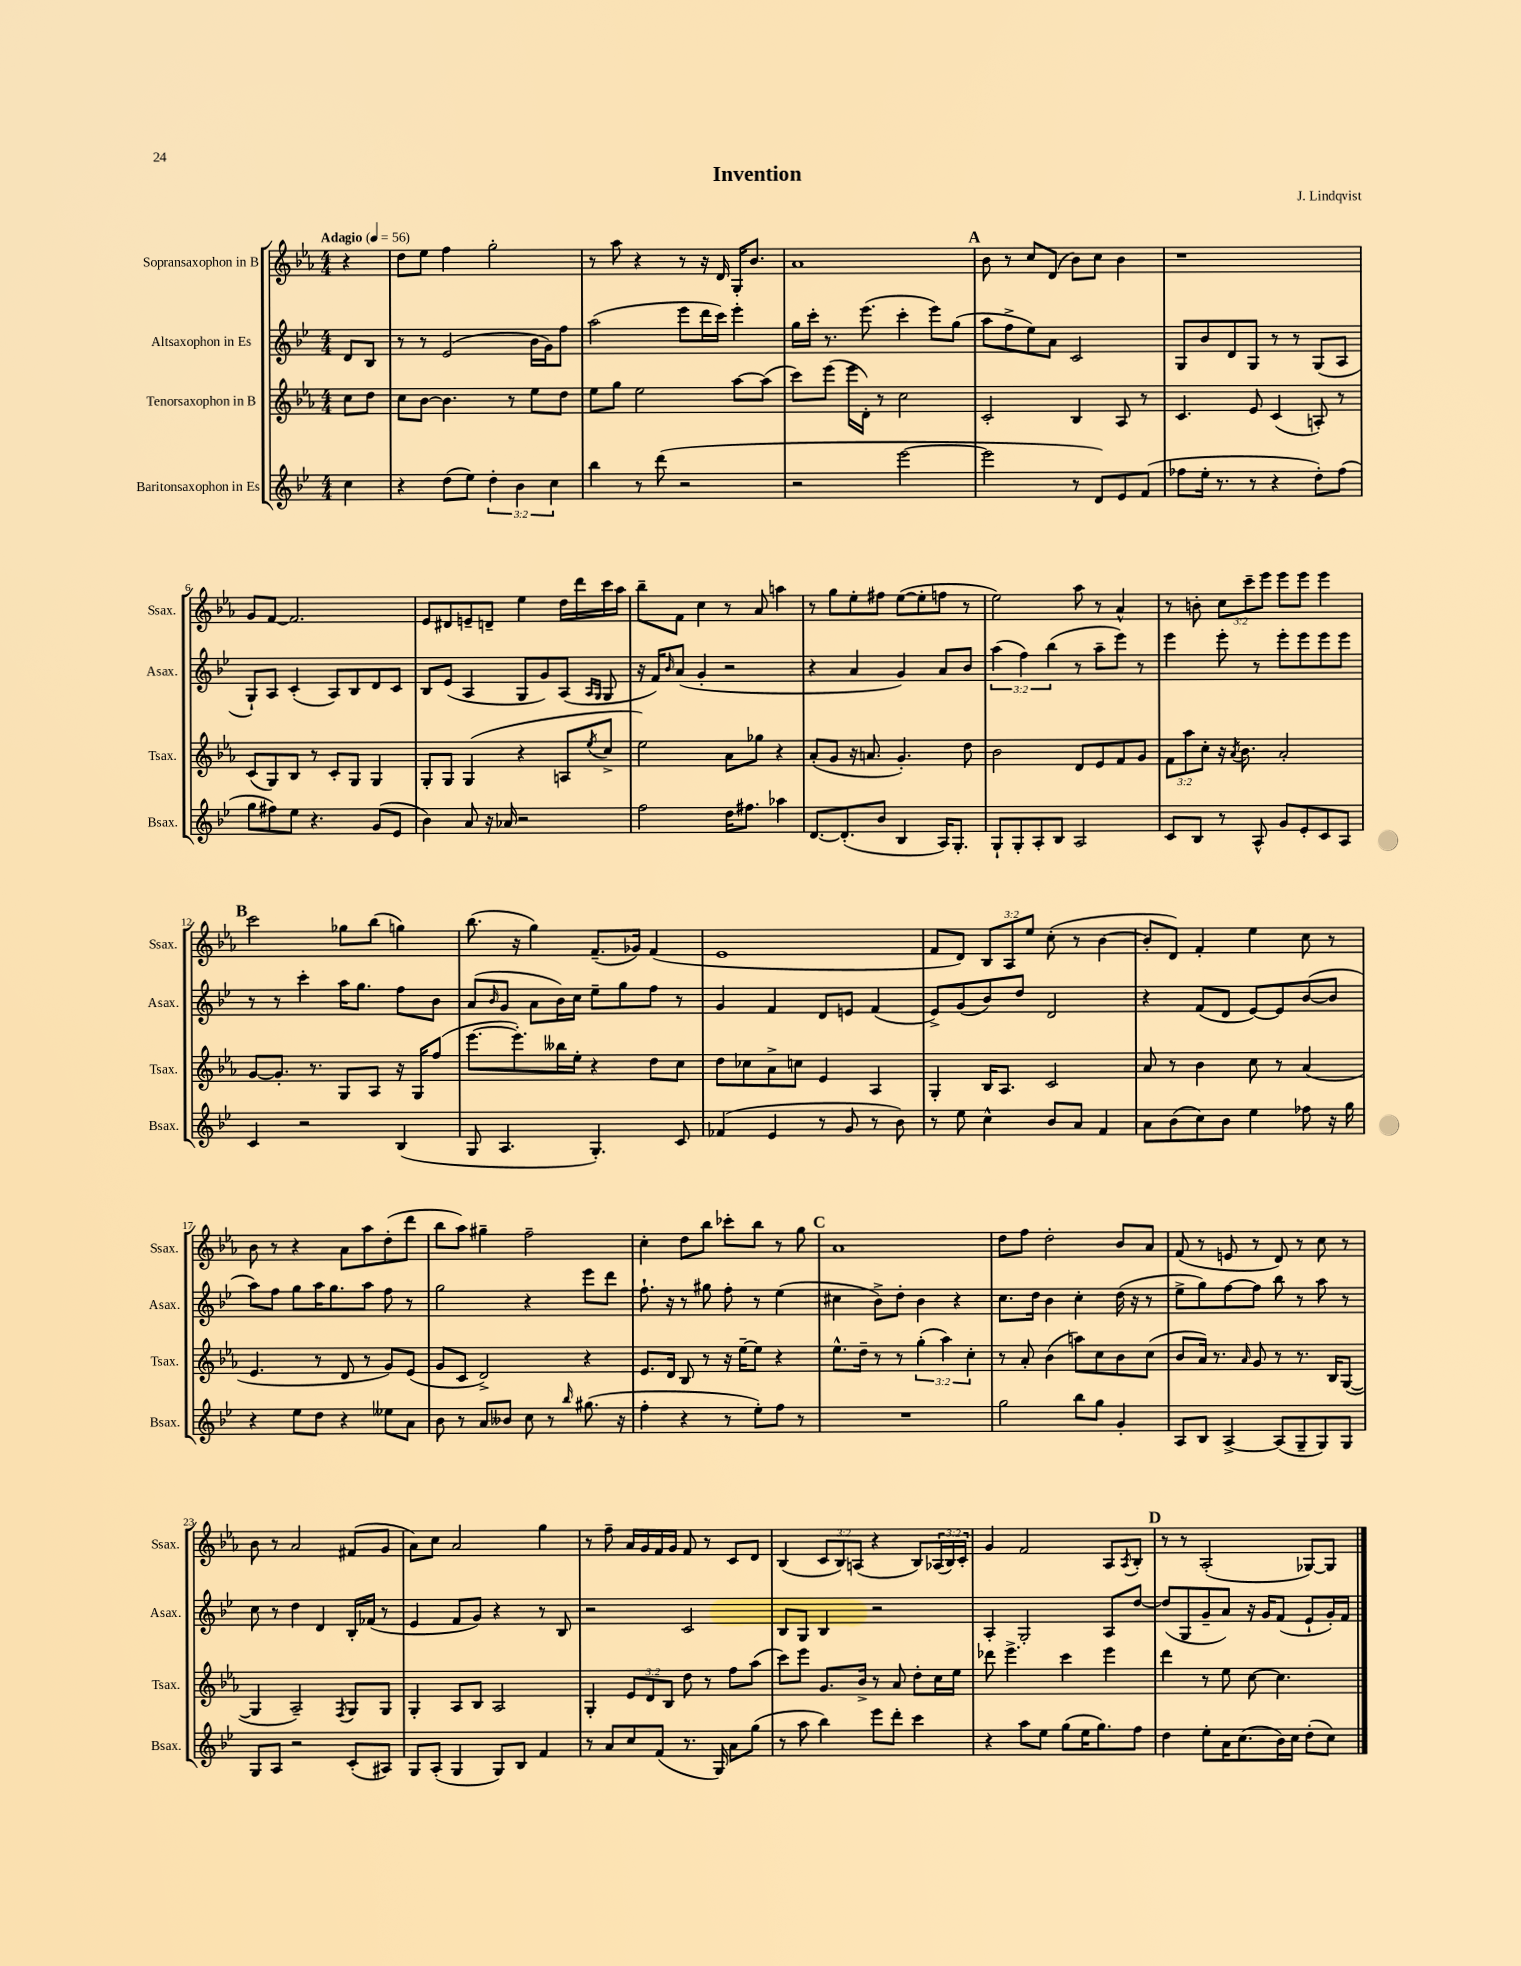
\header { title = "Invention" composer = "J. Lindqvist" }
<<
\new StaffGroup <<
\new Staff = "s0" \with { instrumentName = "Sopransaxophon in B" shortInstrumentName = "Ssax." } {
    \clef treble \key ees \major \numericTimeSignature \time 4/4 \override Staff.TupletNumber.text = #tuplet-number::calc-fraction-text \partial 4 \tempo "Adagio" 4 = 56
    r4 |
    d''8 ees''8 f''4 g''2-. |
    r8 aes''8 r4 r8 r16 d'16 g16-. bes'8. |
    aes'1 |
    \mark \markup { \bold "A" } bes'8 r8 c''8 d'8( bes'8) c''8 bes'4 |
    r1 |
    g'8 f'8~ f'2. |
    ees'8 dis'8 e'8-- d'8-- ees''4 d''16 d'''16 c'''16 aes''16 |
    bes''8-- f'8 c''4 r8 aes'8 a''4 |
    r8 g''8 ees''8-. fis''8 ees''8~( ees''8-. f''8 r8 |
    ees''2) aes''8 r8 aes'4-^ |
    r8 b'8-. \tuplet 3/2 { c''8 c'''8-- ees'''8 } ees'''8 ees'''8 ees'''4 |
    \mark \markup { \bold "B" } c'''2 ges''8 bes''8( g''4) |
    bes''8.( r16 g''4) f'8.--( ges'16) f'4( |
    ees'1 |
    f'8 d'8) \tuplet 3/2 { bes8 aes8 ees''8 } c''8-.( r8 bes'4~ |
    bes'8-. d'8) f'4-. ees''4 c''8 r8 |
    bes'8 r8 r4 aes'8 aes''8 d''8-.( d'''8 |
    bes''8 aes''8) gis''4-- f''2-- |
    c''4-. d''8 bes''8 ces'''8-. bes''8 r8 g''8 |
    \mark \markup { \bold "C" } aes'1 |
    d''8 f''8 d''2-. bes'8 aes'8 |
    f'8( r8 e'8 r8 d'8) r8 c''8 r8 |
    bes'8 r8 aes'2 fis'8( g'8 |
    aes'8) c''8 aes'2 g''4 |
    r8 f''8-- aes'16 g'16 f'16 g'16 f'8 r8 c'8 d'8 |
    bes4( \tuplet 3/2 { c'8 bes8) a8( } r4 bes8) \tuplet 3/2 { aes16( bes16) c'16-. } |
    g'4 f'2 aes8 \acciaccatura { aes8 } bes8-. |
    \mark \markup { \bold "D" } r8 r8 aes2-.( ges8~) ges8 \bar "|." |
}
\new Staff = "s1" \with { instrumentName = "Altsaxophon in Es" shortInstrumentName = "Asax." } {
    \clef treble \key bes \major \numericTimeSignature \time 4/4 \override Staff.TupletNumber.text = #tuplet-number::calc-fraction-text \partial 4
    d'8 bes8 |
    r8 r8 ees'2( bes'16 g'16) f''8 |
    a''2( ees'''8 d'''16 c'''16) ees'''4-. |
    g''16 c'''16-. r8. ees'''8.( c'''4-. ees'''8) g''8( |
    \mark \markup { \bold "A" } a''8 f''8-> ees''8) a'8 c'2 |
    g8 bes'8 d'8 g8 r8 r8 g8( a8 |
    g8-!) a8 c'4-.( a8) bes8 d'8 c'8 |
    bes8 ees'8( a4 g8 g'8) a8( \grace { a16 g16 } g8 |
    r16 f'16) \grace { bes'16 } a'8( g'4-. r2 |
    r4 a'4 g'4) a'8 bes'8 |
    \tuplet 3/2 { a''4( f''4) bes''4( } r8 a''8-- ees'''8) r8 |
    ees'''4 ees'''8-. r8 ees'''8-. ees'''8 ees'''8 ees'''8 |
    \mark \markup { \bold "B" } r8 r8 c'''4-. a''16 g''8. f''8 bes'8 |
    a'8( \grace { bes'16 } g'8 a'8 bes'16) c''16 ees''8-- g''8 f''8 r8 |
    g'4 f'4 d'8 e'8 f'4( |
    ees'8->) g'8( bes'8) d''8 d'2 |
    r4 f'8( d'8 ees'8~) ees'8 bes'8~( bes'8 |
    a''8) f''8 g''8 a''16 g''8. a''8 f''8 r8 |
    g''2 r4 ees'''8 d'''8 |
    f''8.-! r16 r8 gis''8 f''8-. r8 ees''4( |
    \mark \markup { \bold "C" } cis''4 bes'8->) d''8-. bes'4 r4 |
    c''8. d''16 bes'4 c''4-. d''16( r16 r8 |
    ees''8-> g''8) f''8~ f''8 bes''8 r8 a''8 r8 |
    c''8 r8 d''4 d'4 bes16-. fes'16( r8 |
    ees'4 f'8 g'8) r4 r8 bes8 |
    r2 c'2 |
    bes8 g8 bes4 r2 |
    a4-. g2-. a8 d''8~ |
    \mark \markup { \bold "D" } d''8( g8 g'8-- a'8) r16 g'16 f'8( ees'8-! g'16-.) f'16 \bar "|." |
}
\new Staff = "s2" \with { instrumentName = "Tenorsaxophon in B" shortInstrumentName = "Tsax." } {
    \clef treble \key ees \major \numericTimeSignature \time 4/4 \override Staff.TupletNumber.text = #tuplet-number::calc-fraction-text \partial 4
    c''8 d''8 |
    c''8 bes'8~ bes'4. r8 ees''8 d''8 |
    ees''8 g''8 ees''2 aes''8~ aes''8( |
    c'''8) ees'''8( ees'''16 d'16-.) r8 c''2 |
    \mark \markup { \bold "A" } c'2-. bes4 aes8 r8 |
    c'4. ees'8 c'4( a8-.) r8 |
    c'8( g8) bes8 r8 c'8-. g8 g4 |
    g8-. g8 g4( r4 a8 \acciaccatura { ees''8 } c''8-> |
    ees''2) aes'8 ges''8 r4 |
    aes'8-.( g'8 r16 a'8. g'4.-.) d''8 |
    bes'2 d'8 ees'8 f'8 g'8 |
    \tuplet 3/2 { f'8 aes''8 c''8-. } r16 \acciaccatura { aes'8 } bes'8. aes'2-. |
    \mark \markup { \bold "B" } g'8~ g'8.-. r8. g8 aes8 r16 g16 f''8( |
    ees'''8.~ ees'''8.-.) beses''16 ees''16-. r4 d''8 c''8 |
    d''8 ces''8 aes'8-> c''8 ees'4 aes4 |
    g4-. bes16 aes8. c'2 |
    aes'8 r8 bes'4 c''8 r8 aes'4( |
    ees'4. r8 d'8 r8 g'8) ees'8( |
    g'8 c'8 d'2->) r4 |
    ees'8. d'16 bes8 r8 r16 ees''16~-- ees''8 r4 |
    \mark \markup { \bold "C" } ees''8.-^ d''16-- r8 r8 \tuplet 3/2 { g''4-.( aes''4) c''4-. } |
    r8 aes'8-. bes'4( a''8) c''8 bes'8 c''8( |
    bes'8 aes'16) r8. \grace { aes'16 } g'8 r8 r8. bes16 g8~( |
    g4 aes2--) \acciaccatura { f8 } g8 g8 |
    g4-. aes8 bes8 aes2 |
    g4-. \tuplet 3/2 { ees'8 d'8 bes8 } d''8 r8 f''8 aes''8( |
    c'''8) ees'''8 g'8. bes'16-> r8 aes'8 d''8-. c''16 ees''16 |
    des'''8 ees'''4.-> c'''4 ees'''4 |
    \mark \markup { \bold "D" } d'''4 r8 ees''8 c''8~ c''4. \bar "|." |
}
\new Staff = "s3" \with { instrumentName = "Baritonsaxophon in Es" shortInstrumentName = "Bsax." } {
    \clef treble \key bes \major \numericTimeSignature \time 4/4 \override Staff.TupletNumber.text = #tuplet-number::calc-fraction-text \partial 4
    c''4 |
    r4 d''8( ees''8) \tuplet 3/2 { d''4-. bes'4 c''4 } |
    bes''4 r8 d'''8( r2 |
    r2 ees'''2~ |
    \mark \markup { \bold "A" } ees'''2 r8 d'8) ees'8 f'8( |
    fes''8 ees''16-. r8. r8 r4 d''8-.) fes''8( |
    g''8 fis''8) ees''8 r4. g'8( ees'8 |
    bes'4) a'8 r16 aes'16 r2 |
    f''2 d''16 fis''8. aes''4 |
    d'8.~ d'8.-.( bes'8 bes4 a16) g8.-. |
    g8-! g8-. a8-. bes8 a2 |
    c'8 bes8 r8 a8-^ g'8 ees'8-. c'8 a8 |
    \mark \markup { \bold "B" } c'4 r2 bes4( |
    g8 a4. g4.-.) c'8 |
    fes'4( ees'4 r8 g'8 r8 bes'8) |
    r8 ees''8 c''4-^ bes'8 a'8 f'4 |
    a'8 bes'8( c''8) bes'8 ees''4 fes''8 r16 g''16 |
    r4 ees''8 d''8 r4 eeses''8 a'8 |
    bes'8 r8 a'8 beses'8 c''8 r8 \grace { bes''16 } gis''8.( r16 |
    f''4-. r4 r8 ees''8-.) f''8 r8 |
    \mark \markup { \bold "C" } R1 |
    g''2 bes''8 g''8 g'4-. |
    a8 bes8 a4~-> a8( g8-- g8) g8 |
    g8 a8 r2 c'8-.( ais8) |
    g8 a8-.( g4 g8) bes8 f'4 |
    r8 a'8 c''8 f'8( r8. g16) a'8 g''8( |
    r8 a''8 bes''4) ees'''8 d'''8-. c'''4 |
    r4 a''8 ees''8 g''8( ees''16 g''8.) f''8 |
    \mark \markup { \bold "D" } d''4 ees''8-. a'16 c''8.( bes'16) c''16 d''8-.( c''8) \bar "|." |
}
>>
>>
